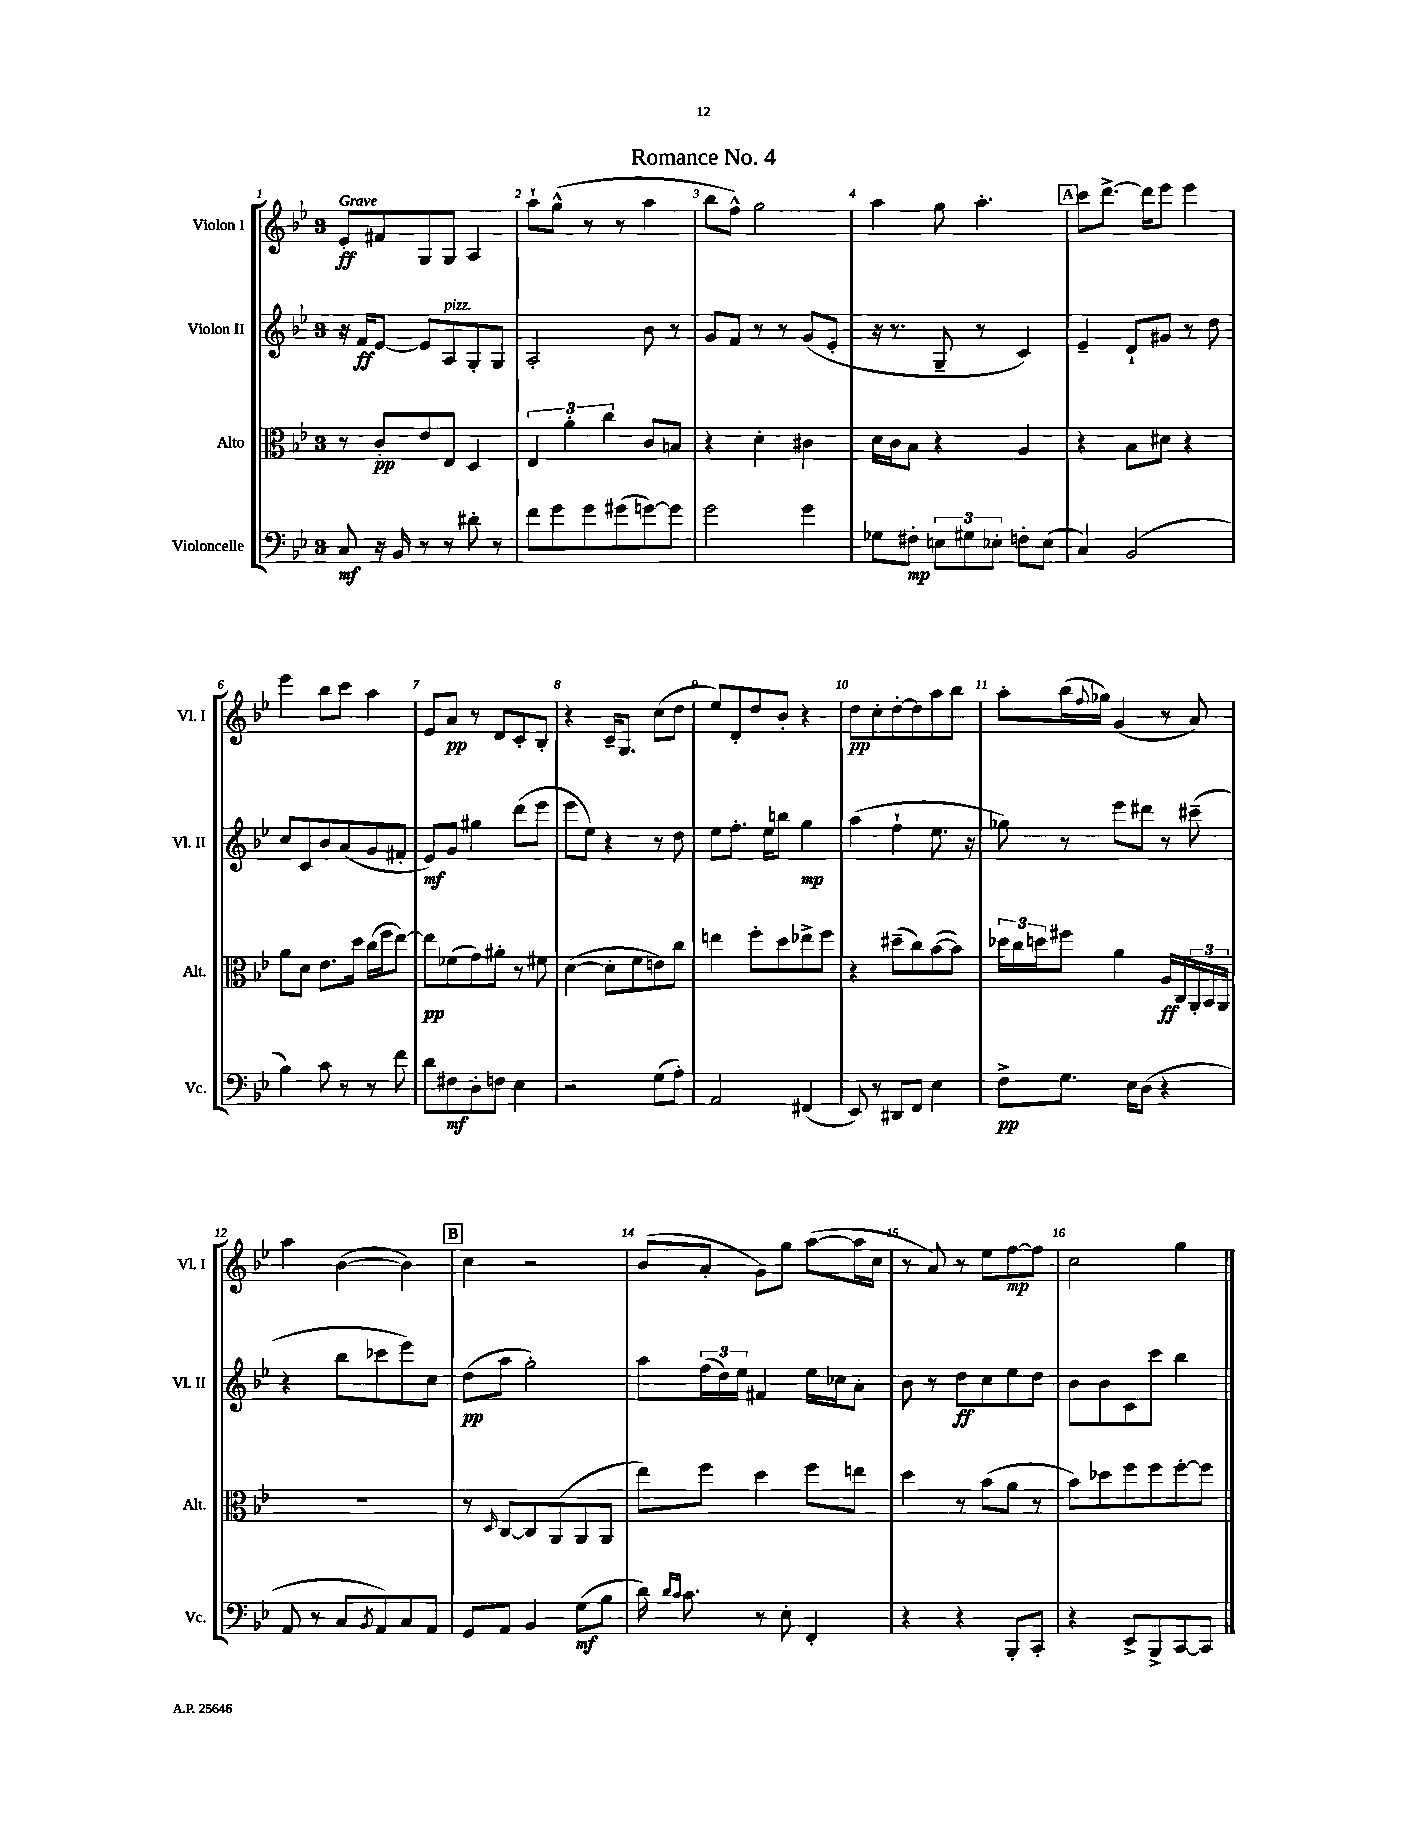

**kern	**dynam	**kern	**dynam	**kern	**dynam	**kern	**dynam
*part4	*part4	*part3	*part3	*part2	*part2	*part1	*part1
*staff4	*staff4	*staff3	*staff3	*staff2	*staff2	*staff1	*staff1
*I"Violoncelle	*	*I"Alto	*	*I"Violon II	*	*I"Violon I	*
*I'Vc.	*	*I'Alt.	*	*I'Vl. II	*	*I'Vl. I	*
*clefF4	*	*clefC3	*	*clefG2	*	*clefG2	*
*k[b-e-]	*	*k[b-e-]	*	*k[b-e-]	*	*k[b-e-]	*
*M3/4	*	*M3/4	*	*M3/4	*	*M3/4	*
=1	=1	=1	=1	=1	=1	=1	=1
!	!	!	!	!	!	!LO:TX:a:B:t=Grave	!
8C/	mf	8r	.	16r	.	8e-'/L	ff
.	.	.	.	16f/KL	ff	.	.
16r	.	8c'/L	pp	[8e-/J	.	8f#X/	.
16BB-/	.	.	.	.	.	.	.
8r	.	8e-/	.	8e-/L]	.	8G/	.
!	!	!	!	!LO:TX:a:i:t=pizz.	!	!	!
8r	.	8E-/J	.	8A/	.	8G/J	.
8d#X'\	.	4D/	.	8G'/	.	4A/	.
8r	.	.	.	8G/J	.	.	.
=2	=2	=2	=2	=2	=2	=2	=2
8f\L	.	6E-/	.	2A'/	.	8aa`\L	.
8g\	.	.	.	.	.	(8gg^^\J	.
.	.	6a'\	.	.	.	.	.
8g\	.	.	.	.	.	8r	.
.	.	6cc\	.	.	.	.	.
(8g#X\	.	.	.	.	.	8r	.
[8gn\)	.	8c/L	.	8b-\	.	4aa\	.
8g\J]	.	8Bn/J	.	8r	.	.	.
=3	=3	=3	=3	=3	=3	=3	=3
2g\	.	4r	.	8g/L	.	8bb-\L	.
.	.	.	.	8f/J	.	8ff^^\J)	.
.	.	4d'\	.	8r	.	2gg\	.
.	.	.	.	8r	.	.	.
4g\	.	4c#X\	.	(8g/L	.	.	.
.	.	.	.	8e-'/J	.	.	.
=4	=4	=4	=4	=4	=4	=4	=4
8G-X\L	.	16d\LL	.	16r	.	4aa\	.
.	.	16c\J	.	8.r	.	.	.
8F#X'\J	mp	8B-\J	.	.	.	.	.
12En\L	.	4r	.	8G~/	.	8gg\	.
12G#X\	.	.	.	.	.	.	.
.	.	.	.	8r	.	4.aa'\	.
12E-X'\J	.	.	.	.	.	.	.
8Fn'\L	.	4A/	.	4c/)	.	.	.
(8E-\J	.	.	.	.	.	.	.
!!LO:REH:place=s1:t=A
=5	=5	=5	=5	=5	=5	=5	=5
4C/)	.	4r	.	4e-~/	.	8ccc\L	.
.	.	.	.	.	.	[8.ddd^\J	.
(2BB-/	.	8B-\L	.	8d`/L	.	.	.
.	.	.	.	.	.	16ddd\KL]	.
.	.	8d#X\J	.	8g#X/J	.	8eee-\J	.
.	.	4r	.	8r	.	4eee-\	.
.	.	.	.	8dd\	.	.	.
!!LO:LB:g=z
=6	=6	=6	=6	=6	=6	=6	=6
4B-\)	.	8a\L	.	8cc/L	.	4eee-\	.
.	.	8d\J	.	8c/	.	.	.
8c\	.	8.e-\L	.	8b-/	.	8bb-\L	.
8r	.	.	.	(8a/	.	8ccc\J	.
.	.	16dd\Jk	.	.	.	.	.
8r	.	(16cc\LL	.	8g/	.	4aa\	.
.	.	16ff\J	.	.	.	.	.
8f\	.	[8ee-\J)	.	8f#X'/J	.	.	.
=7	=7	=7	=7	=7	=7	=7	=7
8d\L	.	8ee-\L]	pp	8e-/L)	mf	8e-/L	.
8F#X\	mf	(8f-X\	.	8g/J	.	8a/J	pp
8D'\	.	8g\)	.	4gg#X\	.	8r	.
8Fn\J	.	8a#X'\J	.	.	.	8d/L	.
4E-\	.	8r	.	(8ddd\L	.	8c'/	.
.	.	8f#X\	.	8eee-\J	.	8B-'/J	.
=8	=8	=8	=8	=8	=8	=8	=8
2r	.	([4d\	.	8eee-\L	.	4r	.
.	.	.	.	8ee-\J)	.	.	.
.	.	8d'\L]	.	4r	.	16c~/KL	.
.	.	.	.	.	.	8.G/J	.
.	.	8f\	.	.	.	.	.
(8G\L	.	8en\)	.	8r	.	(8cc\L	.
8A'\J)	.	8cc\J	.	8dd\	.	8dd\J	.
=9	=9	=9	=9	=9	=9	=9	=9
2AA/	.	4een\	.	8ee-\L	.	8ee-/L)	.
.	.	.	.	8.ff'\J	.	8d'/	.
.	.	8ff'\L	.	.	.	8dd/	.
.	.	.	.	16ee-\KL	.	.	.
.	.	8dd\	.	8bbn\J	.	8b-'/J	.
(4FF#X/	.	8ee-X^\	.	4gg\	mp	4r	.
.	.	8ff\J	.	.	.	.	.
=10	=10	=10	=10	=10	=10	=10	=10
8EE-/)	.	4r	.	(4aa\	.	8dd\L	pp
8r	.	.	.	.	.	8cc'\	.
8DD#X/L	.	(8dd#X~\L	.	4ff`\	.	[8dd'\	.
8FF/J	.	8cc\)	.	.	.	8dd\]	.
4E-\	.	([8b-\	.	8.ee-\	.	8aa\	.
.	.	8b-\J])	.	.	.	8bb-\J	.
.	.	.	.	16r	.	.	.
=11	=11	=11	=11	=11	=11	=11	=11
8F^\L	pp	24dd-X\LL	.	8gg-X\)	.	8aa'\L	.
.	.	24cc\	.	.	.	.	.
.	.	24ddn\J	.	.	.	.	.
8.G\J	.	8ff#X\J	.	8r	.	(16bb-\L	.
.	.	.	.	.	.	8qqff/	.
.	.	.	.	.	.	16gg-X\JJ)	.
.	.	4a\	.	8eee-\L	.	(4g/	.
16E-\KL	.	.	.	.	.	.	.
(8D\J	.	.	.	8ddd#X\J	.	.	.
4r	.	16A/LL	ff	8r	.	8r	.
.	.	16C/	.	.	.	.	.
.	.	24AA'/	.	(8ccc#X~\	.	8a/)	.
.	.	24BB-/	.	.	.	.	.
.	.	24AA/JJ	.	.	.	.	.
!!LO:LB:g=z
=12	=12	=12	=12	=12	=12	=12	=12
8AA/	.	2.r	.	4r	.	4aa\	.
8r	.	.	.	.	.	.	.
8C/L	.	.	.	8bb-\L	.	([4b-\	.
8qBB-/	.	.	.	.	.	.	.
8AA/)	.	.	.	8ccc-X\	.	.	.
8C/	.	.	.	8eee-\)	.	4b-\])	.
8AA/J	.	.	.	8cc\J	.	.	.
!!LO:REH:place=s1:t=B
=13	=13	=13	=13	=13	=13	=13	=13
8GG/L	.	8r	.	(8dd\L	pp	4cc\	.
.	.	16qqD/	.	.	.	.	.
8AA/J	.	[8C/L	.	8aa\J	.	.	.
4BB-/	.	8C/]	.	2gg'\)	.	2r	.
.	.	(8AA/	.	.	.	.	.
(8G\L	mf	8AA/	.	.	.	.	.
8B-\J	.	8AA/J	.	.	.	.	.
=14	=14	=14	=14	=14	=14	=14	=14
16d\)	.	8ee-\L)	.	8aa\L	.	(8b-/L	.
16qqd/LL	.	.	.	.	.	.	.
16qqc/JJ	.	.	.	.	.	.	.
8.c\	.	.	.	.	.	.	.
.	.	8ff\J	.	(24ff\L	.	8a'/J	.
.	.	.	.	24dd\)	.	.	.
.	.	.	.	24ee-\JJ	.	.	.
8r	.	4dd\	.	4f#X/	.	8g\L)	.
8E-'\	.	.	.	.	.	8gg\J	.
4FF'/	.	8ff\L	.	16ee-\LL	.	([8aa\L	.
.	.	.	.	16cc-X\J	.	.	.
.	.	8een\J	.	8a'\J	.	16aa\L]	.
.	.	.	.	.	.	16cc\JJ	.
=15	=15	=15	=15	=15	=15	=15	=15
4r	.	4dd\	.	8b-\	.	8r	.
.	.	.	.	8r	.	8a/)	.
4r	.	8r	.	8dd\L	ff	8r	.
.	.	(8b-\L	.	8cc\	.	8ee-\L	.
8BBB-'/L	.	8a\J	.	8ee-\	.	[8ff\	mp
8CC'/J	.	8r	.	8dd\J	.	8ff\J]	.
=16	=16	=16	=16	=16	=16	=16	=16
4r	.	8b-\L)	.	8b-\L	.	2cc\	.
.	.	8dd-X\	.	8b-\	.	.	.
8EE-^/L	.	8ff\	.	8c\	.	.	.
8BBB-^/	.	8ff\	.	8ccc\J	.	.	.
[8CC/	.	[8ff'\	.	4bb-\	.	4gg\	.
8CC/J]	.	8ff\J]	.	.	.	.	.
==	==	==	==	==	==	==	==
*-	*-	*-	*-	*-	*-	*-	*-
